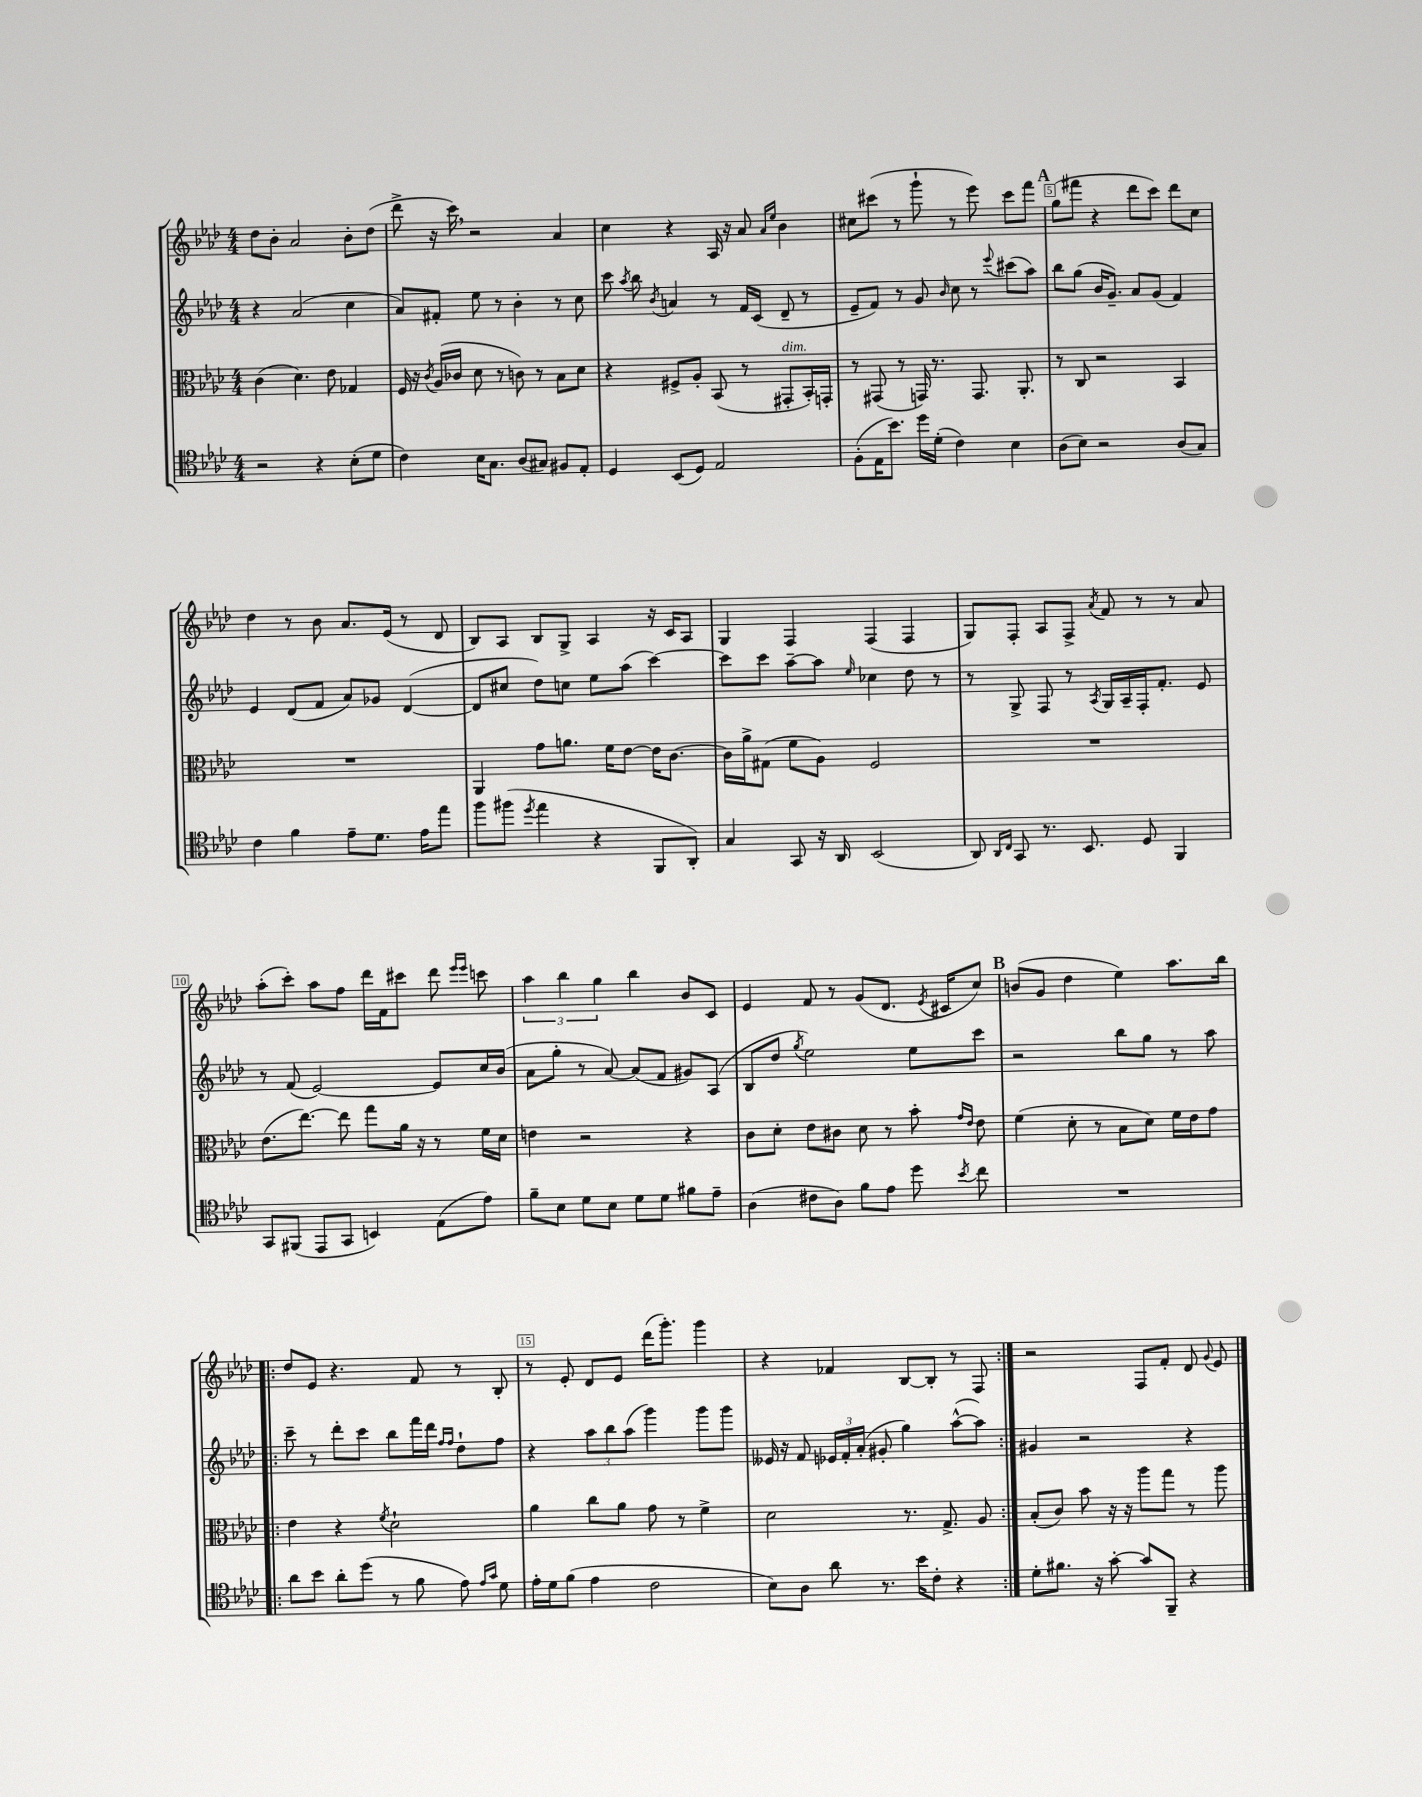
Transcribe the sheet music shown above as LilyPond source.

<<
\new StaffGroup <<
\new Staff = "s0" {
    \clef treble \key aes \major \numericTimeSignature \time 4/4
    \autoBeamOff des''8[ bes'8]-. aes'2 bes'8[-. des''8]( |
    des'''8-> r16 c'''16) \breathe r2 aes'4 |
    c''4 r4 aes16 r16 aes'8 \grace { aes'16[ ees''16] } bes'4 |
    cis''8[ cis'''8]( r8 g'''8-! r8 ees'''8) cis'''8[ f'''8] |
    \mark \markup { \bold "A" } g''8[( fis'''8] r4 des'''8[ c'''8]) des'''8[ c''8] |
    des''4 r8 bes'8 aes'8.[ ees'16]( r8 des'8 |
    bes8[) aes8] bes8[ g8]-> aes4 r16 c'16[ aes8] |
    g4 f4 f4( f4 |
    g8[) f8]-. aes8[ f8]-> \acciaccatura { aes'8 } f'8 r8 r8 aes'8 |
    aes''8[-.( c'''8]-.) aes''8[ f''8] des'''16[ f'16 cis'''8] des'''8 \grace { ees'''16[ ees'''16] } c'''8 |
    \tuplet 3/2 { aes''4 bes''4 g''4 } bes''4 bes'8[ c'8] |
    ees'4 f'8 r8 g'8[( des'8.] \acciaccatura { ees'8 } cis'16[ c''8]) |
    \mark \markup { \bold "B" } b'8[( g'8] des''4 ees''4) aes''8.[ bes''16] |
    \repeat volta 2 { des''8[ ees'8] r4. f'8 r8 bes8-. |
    r8 ees'8-. des'8[ ees'8] des'''16[( g'''8.]-.) g'''4 |
    r4 fes'4 bes8[~ bes8]-. r8 f8 | }
    r2 f8[ f'8]-. des'8 \appoggiatura { g'8 } ees'8 \bar "|." |
}
\new Staff = "s1" {
    \clef treble \key aes \major \numericTimeSignature \time 4/4
    \autoBeamOff r4 aes'2( c''4 |
    aes'8[) fis'8]-. ees''8 r8 bes'4-. r8 c''8 |
    c'''8 \acciaccatura { aes''8 } bes''8 \acciaccatura { bes'8 } a'4 r8 f'16[ c'16]( des'8-- r8 |
    ees'8[-- f'8]) r8 g'8 \grace { bes'16 } c''8 r8 \appoggiatura { ees'''8 } cis'''8[( aes''8]) |
    \mark \markup { \bold "A" } bes''8[ g''8]( bes'16[ g'8.]--) aes'8[ g'8]( f'4) |
    ees'4 des'8[( f'8] aes'8[) ges'8] des'4~( |
    des'8[ cis''8] des''8[) c''8] ees''8[ aes''8]( c'''4~) |
    c'''8[ c'''8] aes''8[~-- aes''8] \grace { ees''16 } ces''4 des''8 r8 |
    r8 g8-> f8 r8 \acciaccatura { aes8 } g16[ aes16-- f16-. f'8.]-. ees'8 |
    r8 f'8( ees'2~) ees'8[ c''16 bes'16]( |
    aes'8[ g''8]-. r8 aes'8~) aes'8[( f'8] gis'8[) aes8]( |
    bes8[ des''8] \acciaccatura { g''8 } ees''2) ees''8[ c'''8] |
    \mark \markup { \bold "B" } r2 bes''8[ g''8] r8 aes''8 |
    \repeat volta 2 { c'''8-- r8 des'''8[-. c'''8] bes''8[ f'''16 des'''16] \grace { f''16[ f''16] } des''8[-! f''8] |
    r4 \tuplet 3/2 { aes''8[ bes''8 aes''8]( } g'''4) g'''8[ g'''8] |
    eeses'16 r16 f'8 \tuplet 3/2 { ees'16[ f'16-. aes'16]-.( } gis'8-. g''4) aes''8[~-^( aes''8]) | }
    gis'4 r2 r4 \bar "|." |
}
\new Staff = "s2" {
    \clef alto \key aes \major \numericTimeSignature \time 4/4
    \autoBeamOff c'4( des'4.) ees'8 ges4 |
    f16 r16 \acciaccatura { c'8 } aes16[( ces'16] des'8 r8 c'8) r8 bes8[ des'8] |
    r4 fis8[-> aes8]-. bes,8( r8 gis,8[-.^\markup { \italic "dim." } bes,16-.) g,16]-. |
    r8 gis,8( r8 g,16) r8. g,8. aes,8.-. |
    \mark \markup { \bold "A" } r8 c8 r2 bes,4 |
    R1 |
    aes,4 g'8[ a'8.] f'16[ ees'8]~ ees'16[ c'8.]~ |
    c'16[ aes'16-> gis8]( f'8[ aes8]) f2 |
    R1 |
    ees'8.[( ees''8.]~) ees''8 g''8[ aes'16] r16 r8 f'16[ des'16] |
    e'4 r2 r4 |
    c'8[ des'8]-. ees'8[ cis'8] des'8 r8 bes'8-. \grace { g'16[ ees'16] } ees'8 |
    \mark \markup { \bold "B" } f'4( des'8-. r8 bes8[ des'8]) f'16[ ees'16 g'8] |
    \repeat volta 2 { ees'4 r4 \acciaccatura { f'8 } des'2-! |
    aes'4 c''8[ aes'8] g'8 r8 f'4-> |
    des'2 r8. g8.-> aes8 | }
    bes8[-.( c'8]) bes'8 r16 r16 aes''8[ g''8] r8 aes''8 \bar "|." |
}
\new Staff = "s3" {
    \clef tenor \key aes \major \numericTimeSignature \time 4/4
    \autoBeamOff r2 r4 bes8[-.( des'8] |
    c'4) bes16[ g8.] aes8[( gis8]) fis8[ ees8]-. |
    des4 bes,8[( des8]) ees2 |
    f8[-.( ees16 bes'8.]) des''16[ des'16]-.( c'4) bes4 |
    \mark \markup { \bold "A" } aes8[( bes8]) r2 aes8[( g8]) |
    c'4 f'4 ees'8[-- des'8.] ees'16[ ees''8] |
    f''8[ fis''8]( \acciaccatura { des''8 } ees''4 r4 f,8[ aes,8]-.) |
    g4 g,8 r16 aes,16 bes,2( |
    aes,8) \grace { aes,16[ c16] } g,8 r8. bes,8. des8 f,4 |
    g,8[ fis,8]( ees,8[ g,8] b,4) ees8[( ees'8]) |
    f'8[-- bes8] des'8[ bes8] des'8[ des'8] fis'8[ ees'8]-- |
    aes4( cis'8[ aes8]) f'8[ ees'8] des''8 \acciaccatura { bes'8 } c''8 |
    \mark \markup { \bold "B" } R1 |
    \repeat volta 2 { aes'8[ bes'8] aes'8[-. des''8]( r8 f'8 ees'8) \grace { ees'16[ g'16] } des'8 |
    ees'16[-. des'16 f'8]( ees'4 c'2 |
    bes8[) aes8] aes'8 r8. bes'16[ c'8]-. r4 | }
    des'8[-. fis'8.] r16 g'8~-. g'8[ f,8]-- r4 \bar "|." |
}
>>
>>
\layout { \context { \Score \override BarNumber.break-visibility = ##(#f #t #t) barNumberVisibility = #(every-nth-bar-number-visible 5) \override BarNumber.stencil = #(make-stencil-boxer 0.1 0.3 ly:text-interface::print) } }
